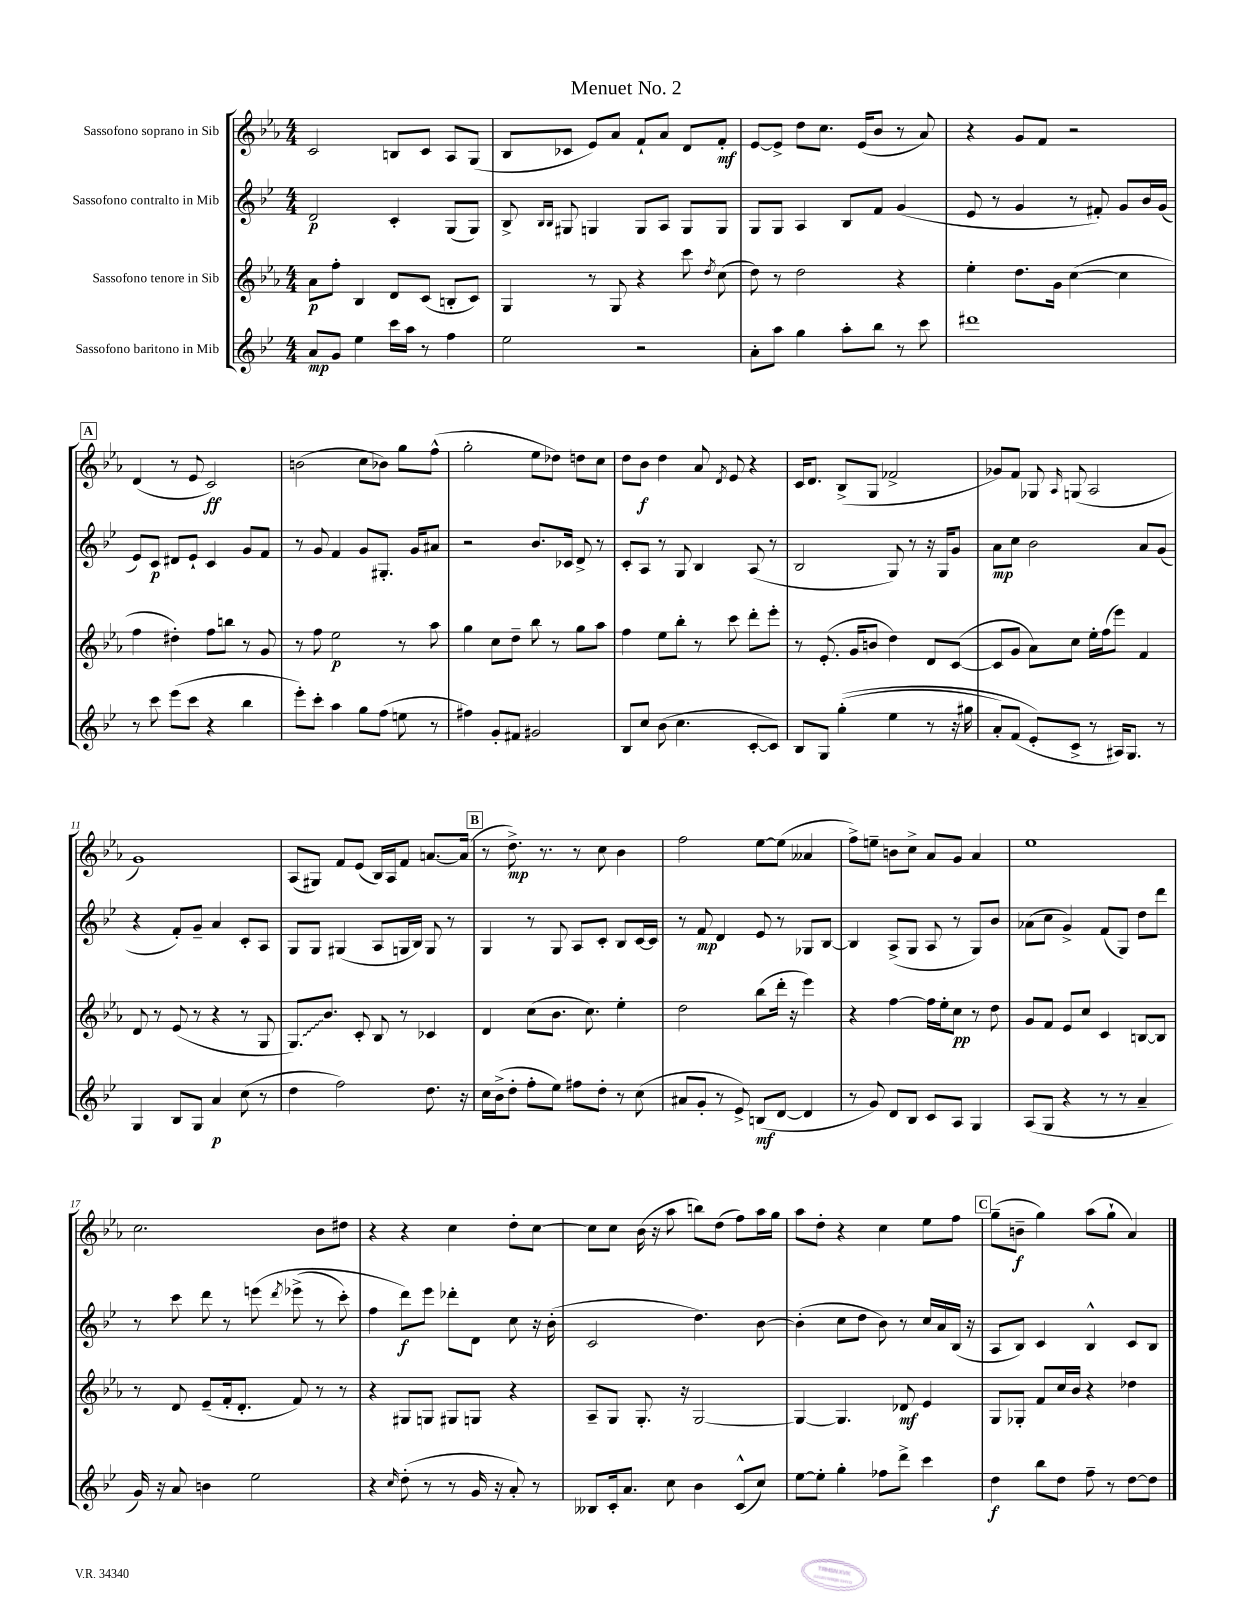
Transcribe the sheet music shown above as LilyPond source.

\header { title = "Menuet No. 2" }
<<
\new StaffGroup <<
\new Staff = "s0" \with { instrumentName = "Sassofono soprano in Sib" } {
    \clef treble \key ees \major \numericTimeSignature \time 4/4
    \autoBeamOff c'2 b8[ c'8] aes8[ g8]( |
    bes8[ ces'8] ees'8[) aes'8] f'8[-! aes'8] d'8[ f'8]-.\mf |
    ees'8[~ ees'8]-> d''8[ c''8.] ees'16[( bes'8] r8 aes'8) |
    r4 g'8[ f'8] r2 |
    \mark \markup { \box "A" } d'4( r8 ees'8 c'2\ff) |
    b'2( c''8[ bes'8]) g''8[ f''8]-^( |
    g''2-. ees''8[ des''8]) d''8[ c''8] |
    d''8[ bes'8]\f d''4 aes'8 \acciaccatura { d'8 } ees'8 r4 |
    c'16[ d'8.] bes8[->( g8] fes'2-> |
    ges'8[) f'8] ges8 \grace { aes16 } g8( aes2 |
    g'1) |
    aes8[( gis8]) f'8[ ees'8]( bes16[) aes16 f'8] a'8.[~ a'16]( |
    \mark \markup { \box "B" } r8 d''8.->\mp) r8. r8 c''8 bes'4 |
    f''2 ees''8[~ ees''8]( aeses'4 |
    f''8[->) e''8]-- b'8[ c''8]-> aes'8[ g'8] aes'4 |
    ees''1 |
    c''2. bes'8[ dis''8] |
    r4 r4 c''4 d''8[-. c''8]~ |
    c''8[ c''8] bes'16( r16 aes''8 b''8[) d''8]( f''8[) aes''16 g''16] |
    aes''8[ d''8]-. r4 c''4 ees''8[ f''8] |
    \mark \markup { \box "C" } g''8[--( b'8]--\f g''4) aes''8[( g''8]-! aes'4) \bar "|." |
}
\new Staff = "s1" \with { instrumentName = "Sassofono contralto in Mib" } {
    \clef treble \key bes \major \numericTimeSignature \time 4/4
    \autoBeamOff d'2\p c'4-. g8[( g8]) |
    bes8-> \grace { bes16[ bes16] } gis8 g4 g8[ a8] g8[ g8] |
    g8[ g8] a4 bes8[ f'8] g'4( |
    ees'8 r8 g'4 r8 fis'8-.) g'8[ bes'16 g'16]( |
    \mark \markup { \box "A" } ees'8[) c'8]\p dis'8[ ees'8]-! c'4 g'8[ f'8] |
    r8 g'8 f'4 g'8[ gis8.]-. g'16[ ais'8] |
    r2 bes'8.[ ces'16] d'8-> r8 |
    c'8[-. a8] r8 g8 bes4 a8( r8 |
    bes2 g8) r8 r16 g16[ g'8] |
    a'8[\mp c''8] bes'2 a'8[ g'8]( |
    r4 f'8[-.) g'8]-- a'4 c'8[-. a8] |
    g8[ g8] gis4( a8[ g16 bes16]) g8 r8 |
    \mark \markup { \box "B" } g4 r8 g8 a8[ c'8]-. bes8[ c'16~ c'16] |
    r8 f'8\mp d'4 ees'8 r8 ges8[ bes8]~ |
    bes4 a8[->( g8] a8 r8 g8[) bes'8] |
    aes'8[( c''8] g'4->) f'8[( g8]) d''8[ d'''8] |
    r8 c'''8 d'''8 r8 e'''8\( \acciaccatura { d'''8 } ees'''8->( r8 c'''8-.) |
    f''4 d'''8[\f\) ees'''8] des'''8[-. d'8] c''8 r16 bes'16-.( |
    c'2 d''4.) bes'8~ |
    bes'4-.( c''8[ d''8] bes'8) r8 c''16[ a'16 bes16]( r16 |
    \mark \markup { \box "C" } a8[ bes8]) c'4 bes4-^ c'8[ bes8] \bar "|." |
}
\new Staff = "s2" \with { instrumentName = "Sassofono tenore in Sib" } {
    \clef treble \key ees \major \numericTimeSignature \time 4/4
    \autoBeamOff aes'8[\p f''8]-. bes4 d'8[ c'8]( b8[-. c'8]) |
    g4 r8 g8 r4 c'''8 \acciaccatura { d''8 } c''8( |
    d''8) r8 d''2 r4 |
    ees''4-. d''8.[ g'16] c''4~( c''4 |
    \mark \markup { \box "A" } f''4 dis''4-.) f''8[ b''8] r8 g'8 |
    r8 f''8 ees''2\p r8 aes''8 |
    g''4 c''8[ d''8]-- bes''8 r8 g''8[ aes''8] |
    f''4 ees''8[ bes''8]-. r8 c'''8 d'''8[-. ees'''8]-. |
    r8 ees'8.-.( g'16[ b'8] d''4) d'8[ c'8]~( |
    c'8[ g'8] aes'8[) c''8] ees''16[-. f''16( ees'''8]) f'4 |
    d'8 r8 ees'8( r8 r4 r8 g8 |
    \once \override Glissando.style = #'zigzag g8.[\glissando) bes'8.] c'8-. bes8 r8 ces'4 |
    \mark \markup { \box "B" } d'4 c''8[( bes'8.] c''8.) ees''4-. |
    d''2 bes''8[( d'''16]-. r16 ees'''4) |
    r4 f''4~ f''16[ ees''16-. c''8]\pp r8 d''8 |
    g'8[ f'8] ees'8[ c''8] c'4 b8[~ b8] |
    r8 d'8 ees'8[--( f'16-. d'8.]-. f'8) r8 r8 |
    r4 gis8[ g8] gis8[ g8] r4 |
    aes8[-- g8] g8.-. r16 g2~ |
    g4~ g4. des'8\mf ees'4 |
    \mark \markup { \box "C" } g8[ ges8]-. f'8[ c''16 bes'16] r4 des''4 \bar "|." |
}
\new Staff = "s3" \with { instrumentName = "Sassofono baritono in Mib" } {
    \clef treble \key bes \major \numericTimeSignature \time 4/4
    \autoBeamOff a'8[\mp g'8] ees''4 c'''16[ a''16] r8 f''4 |
    ees''2 r2 |
    a'8[-. a''8] g''4 a''8[-. bes''8] r8 c'''8 |
    dis'''1 |
    \mark \markup { \box "A" } r8 c'''8 ees'''8[( c'''8] r4 bes''4 |
    ees'''8[-.) c'''8]-. a''4 g''8[ f''8]( e''8 r8 |
    fis''4) g'8[-. fis'8] gis'2 |
    bes8[ c''8] bes'8( c''4. c'8[~-. c'8]) |
    bes8[ g8] g''4-.(\( ees''4 r8 r16 gis''16 |
    a'8[-.) f'8]( ees'8[-.\) c'8]-> r8 ais16[) g8.] r8 |
    g4 bes8[ g8] a'4\p c''8( r8 |
    d''4 f''2) d''8. r16 |
    \mark \markup { \box "B" } c''16[ bes'16->( d''8]-. f''8[-. ees''8]) fis''8[ d''8]-. r8 c''8( |
    ais'8[ g'8]-. r8 ees'8->) b8[\mf( d'8]~ d'4 |
    r8 g'8) d'8[ bes8] c'8[ a8] g4 |
    a8[( g8] r4 r8 r8 a'4-- |
    g'16) r16 a'8 b'4 ees''2 |
    r4 \grace { c''16 } d''8-.( r8 r8 g'16 r16 a'8-.) r8 |
    beses8[ c'16-. a'8.] c''8 bes'4 c'8[-^( c''8]) |
    ees''8[~ ees''8]-. g''4-. fes''8[ d'''8]-> c'''4 |
    \mark \markup { \box "C" } d''4\f bes''8[ d''8] f''8-- r8 d''8[~ d''8] \bar "|." |
}
>>
>>
